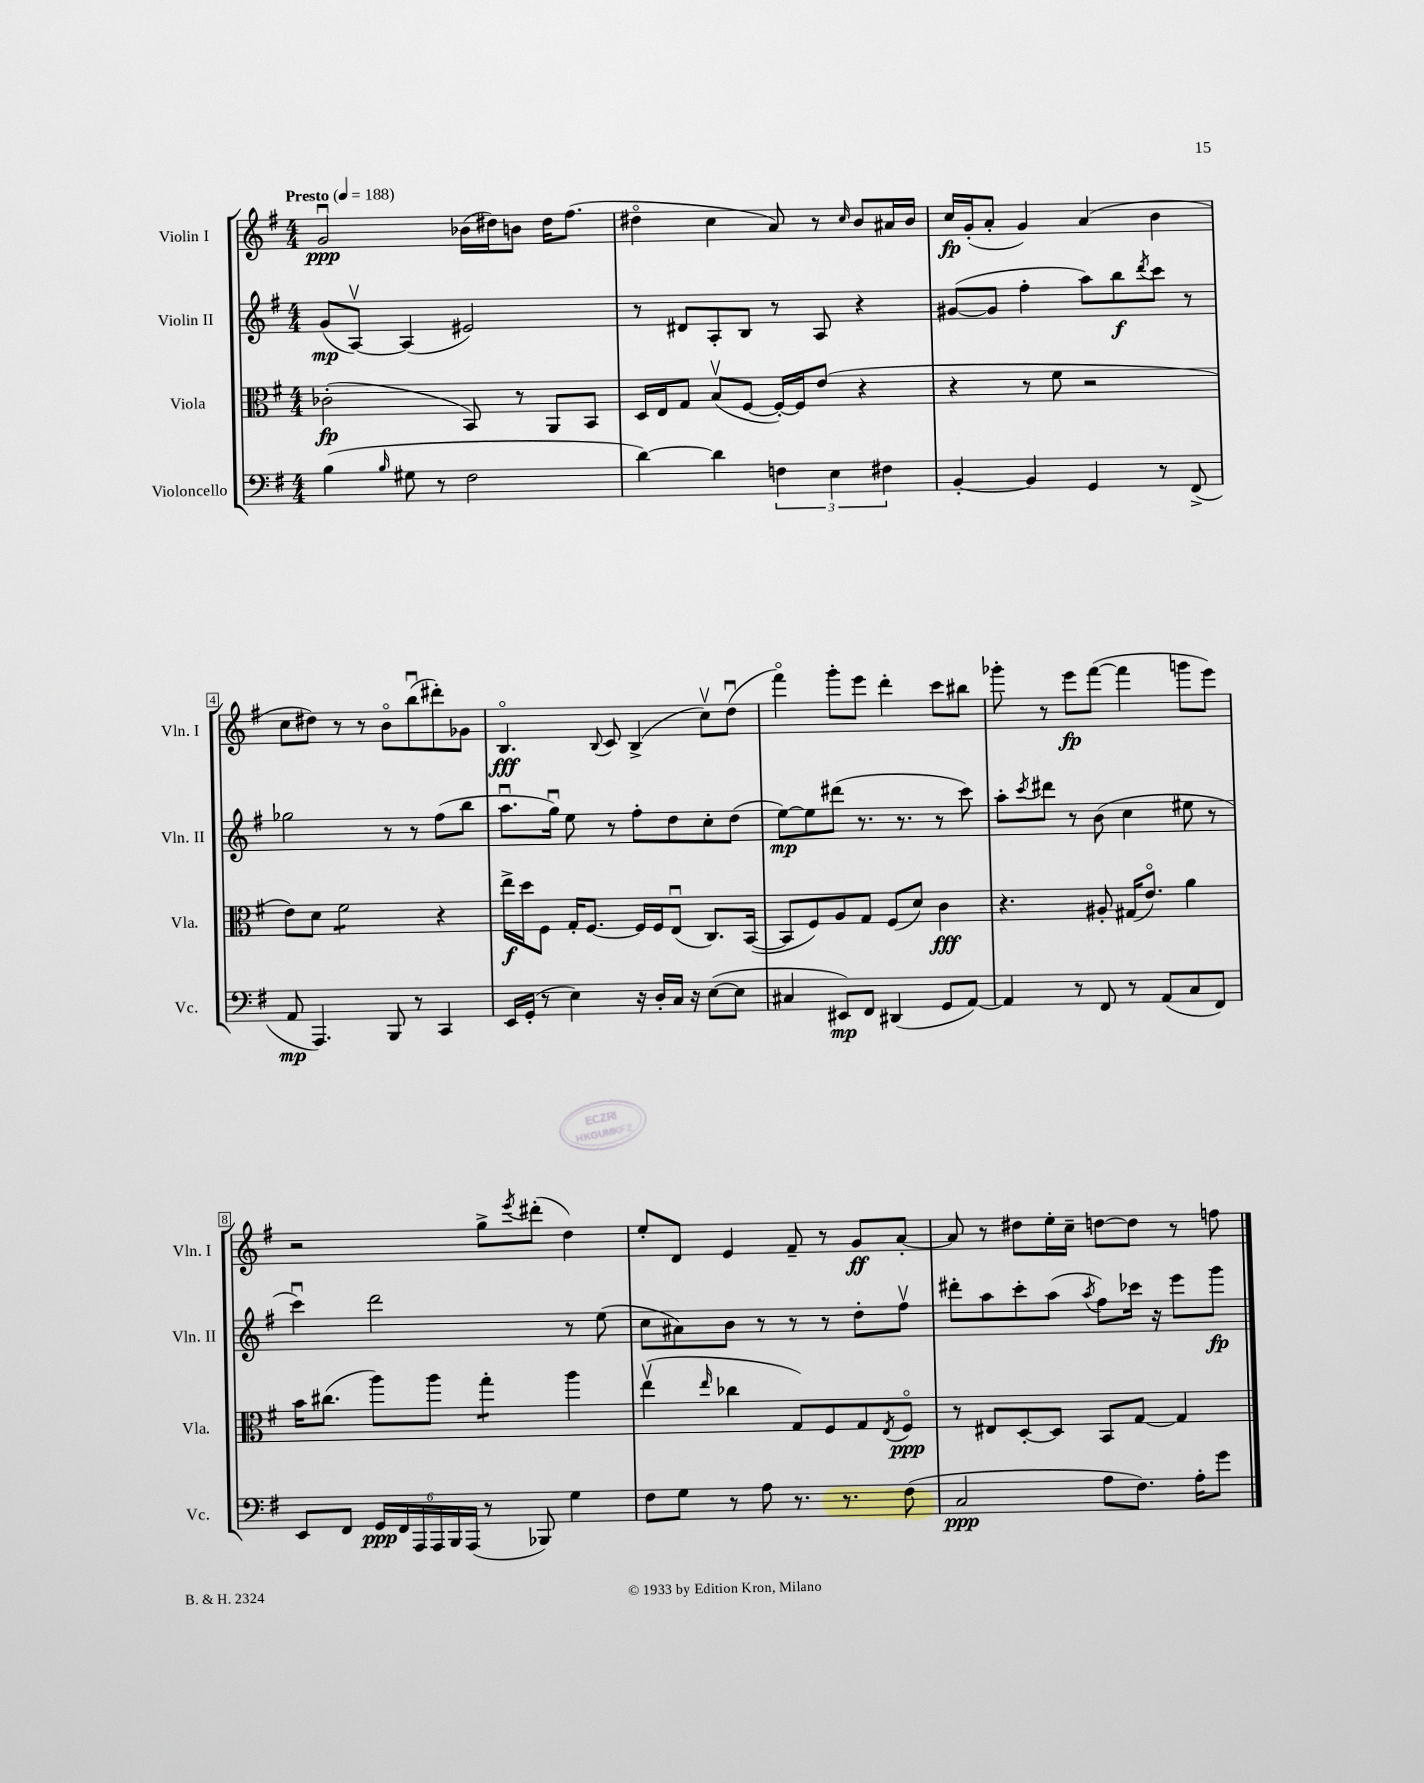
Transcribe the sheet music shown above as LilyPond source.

<<
\new StaffGroup <<
\new Staff = "s0" \with { instrumentName = "Violin I" shortInstrumentName = "Vln. I" } {
    \clef treble \key g \major \numericTimeSignature \time 4/4 \tempo "Presto" 4 = 188
    g'2\downbow\ppp bes'16( dis''16) b'8 dis''16 fis''8.( |
    dis''4\flageolet c''4 a'8) r8 \grace { c''16 } b'8 ais'16 b'16 |
    c''16\fp g'16-.( a'8-. g'4) a'4( b'4 |
    c''8 dis''8) r8 r8 b'8\flageolet b''8\downbow( dis'''8-.) ges'8 |
    b4.\flageolet\fff \appoggiatura { b8 } c'8 b4->( c''8\upbow) d''8\downbow( |
    fis'''4\flageolet) g'''8-. e'''8 d'''4-. c'''8 bis''8 |
    ges'''8-. r8 e'''8\fp fis'''8~( fis'''4 g'''8 e'''8) |
    r2 g''8-> \acciaccatura { e'''8 } dis'''8-.( d''4) |
    e''8-. d'8 e'4 fis'8-- r8 g'8\ff a'8~-. |
    a'8 r8 dis''8 e''16-. c''16-- d''8~ d''8 r8 f''8 \bar "|." |
}
\new Staff = "s1" \with { instrumentName = "Violin II" shortInstrumentName = "Vln. II" } {
    \clef treble \key g \major \numericTimeSignature \time 4/4
    g'8\mp( a8~\upbow) a4( eis'2) |
    r8 dis'8 a8-. b8 r8 a8 r4 |
    gis'8~( gis'8 fis''4-. a''8) b''8\f \acciaccatura { d'''8 } c'''8 r8 |
    ges''2 r8 r8 fis''8( b''8 |
    a''8.\downbow g''16\downbow) e''8 r8 fis''8-. d''8 c''8-. d''8( |
    e''8~\mp) e''8 dis'''8( r8. r8. r8 c'''8) |
    a''8-. \acciaccatura { c'''8 } dis'''8 r8 b'8( c''4 eis''8 r8 |
    c'''4\downbow) d'''2 r8 e''8( |
    c''8 ais'8) b'8 r8 r8 r8 d''8-. fis''8\upbow |
    dis'''8-. a''8 c'''8-. a''8( \acciaccatura { a''8 } fis''8) ces'''16 r16 e'''8 g'''8\fp \bar "|." |
}
\new Staff = "s2" \with { instrumentName = "Viola" shortInstrumentName = "Vla." } {
    \clef alto \key g \major \numericTimeSignature \time 4/4
    ces'2-.\fp( b,8) r8 a,8 b,8 |
    d16 e16 g8 b8\upbow( fis8~ fis16~-.) fis16 e'8( r4 |
    r4 r8 fis'8 r2 |
    e'8) d'8 fis'2:8 r4 |
    e''16->\f d''16 fis8 g16-. fis8.~ fis16 fis16 e8\downbow( c8.) b,16~( |
    b,8 fis8) a8 g8 fis8( d'8) c'4\fff |
    r4. ais8-. gis16( e'8.\flageolet) a'4 |
    b'16 cis''8.( a''8) a''8 g''4:8-. a''4 |
    e''4\upbow( \grace { e''16 } ces''4 g8) fis8 g8 \acciaccatura { e8 } fis8\flageolet\ppp |
    r8 eis8 d8~-. d8 b,8 g8~ g4 \bar "|." |
}
\new Staff = "s3" \with { instrumentName = "Violoncello" shortInstrumentName = "Vc." } {
    \clef bass \key g \major \numericTimeSignature \time 4/4
    b4( \grace { b16 } gis8 r8 fis2 |
    d'4~) d'4 \tuplet 3/2 { f4 e4 fis4 } |
    b,4~-. b,4 g,4 r8 fis,8->( |
    a,8\mp a,,4.) b,,8 r8 c,4 |
    e,16 g,16-.( r8 e4) r16 d16-. c16 r16 e8~( e8 |
    cis4 eis,8\mp) fis,8 dis,4( g,8 a,8~) |
    a,4 r8 fis,8 r8 a,8( c8 fis,8) |
    e,8 fis,8 \tuplet 6/4 { g,16\ppp fis,16 a,,16 a,,16 b,,16 a,,16( } r8 bes,,8) g4 |
    fis8 g8 r8 a8 r8. r8. fis8( |
    c2\ppp a8 fis8.) a16-. g'8 \bar "|." |
}
>>
>>
\layout { \context { \Score \override BarNumber.stencil = #(make-stencil-boxer 0.1 0.3 ly:text-interface::print) } }
